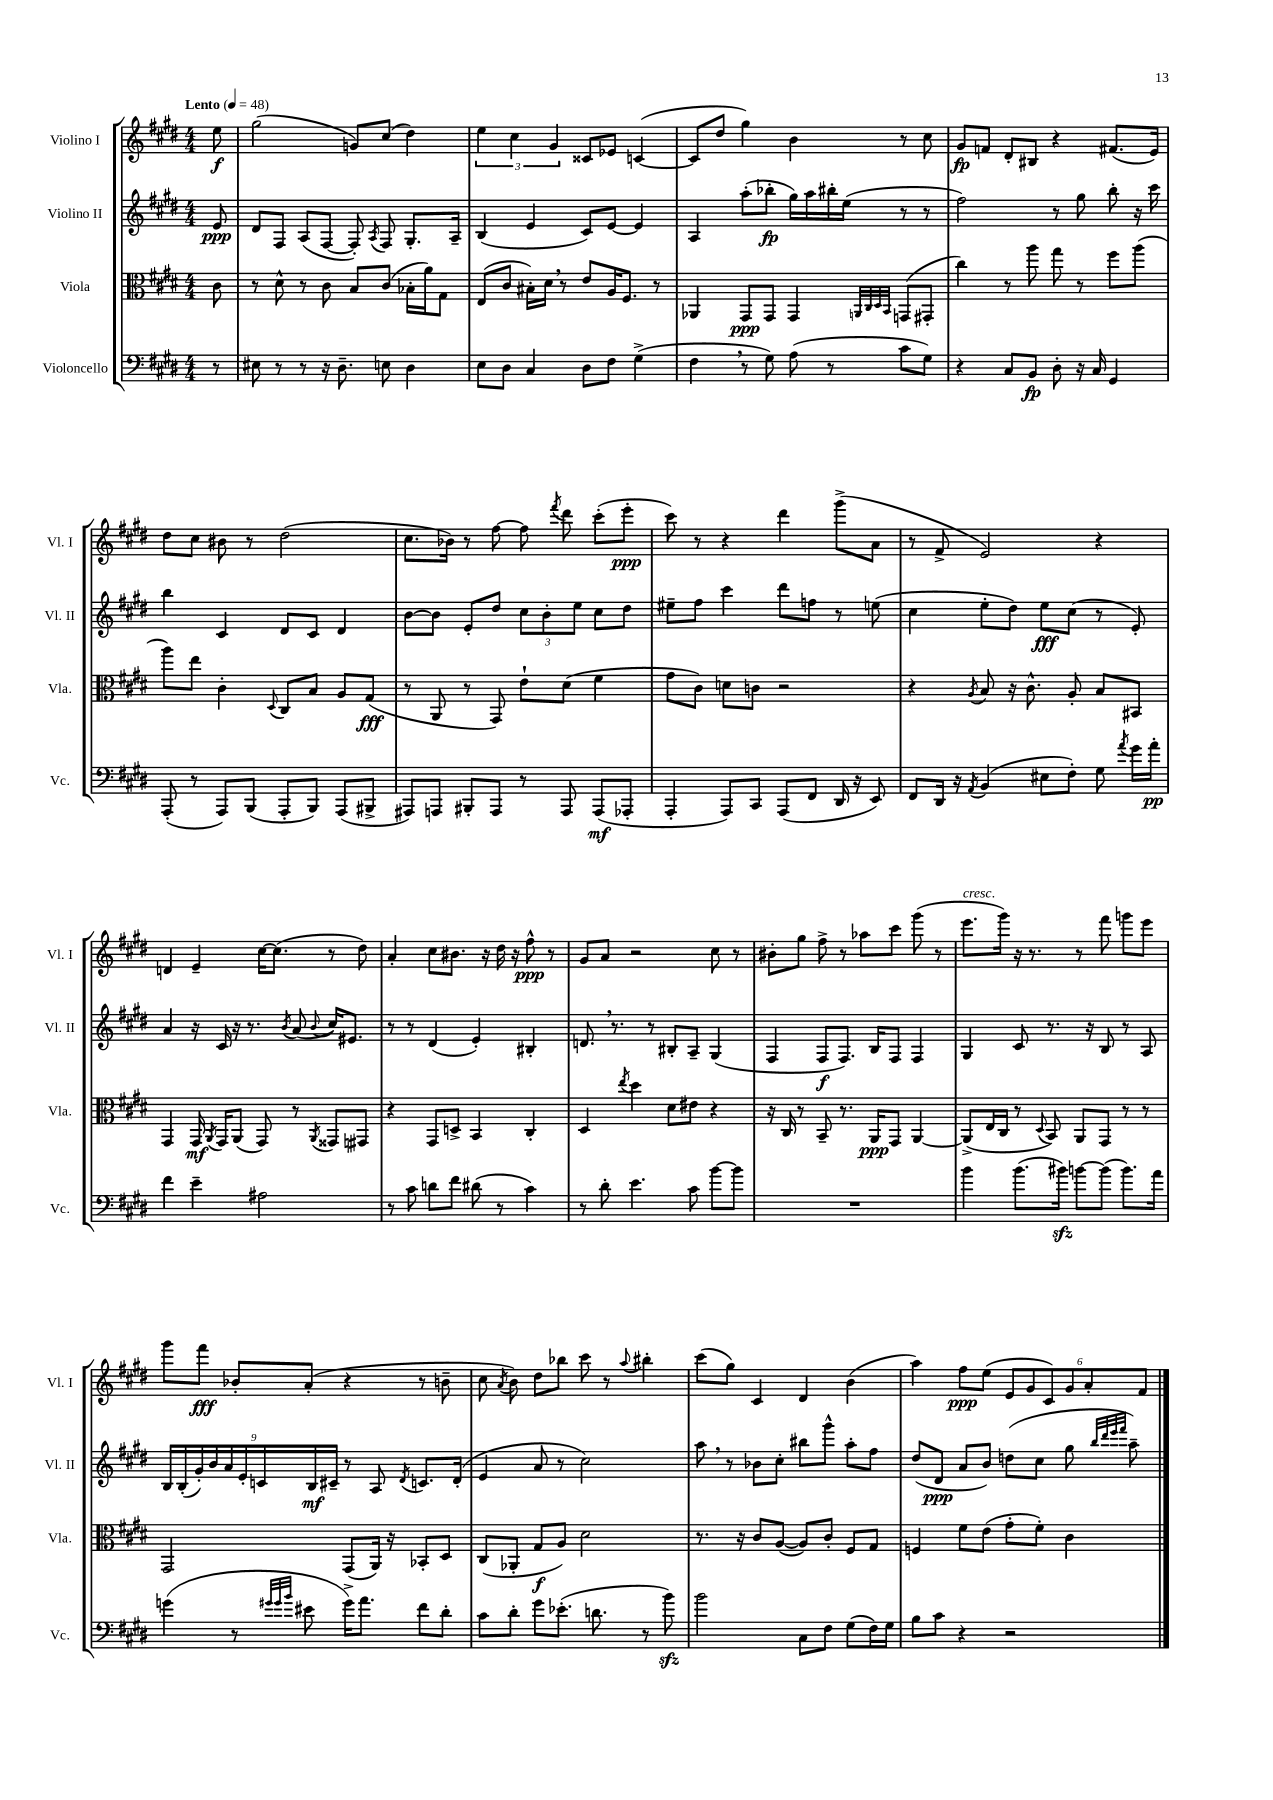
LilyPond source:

<<
\new StaffGroup <<
\new Staff = "s0" \with { instrumentName = "Violino I" shortInstrumentName = "Vl. I" } {
    \clef treble \key e \major \numericTimeSignature \time 4/4 \partial 8 \tempo "Lento" 4 = 48
    \autoBeamOff e''8\f |
    gis''2( g'8[) cis''8]( dis''4) |
    \tuplet 3/2 { e''4 cis''4 gis'4 } cisis'8[ ees'8] c'4~( |
    c'8[ dis''8] gis''4) b'4 r8 cis''8 |
    gis'8[\fp f'8] dis'8[-. bis8] r4 fis'8.[( e'16]) |
    dis''8[ cis''8] bis'8 r8 dis''2( |
    cis''8.[ bes'16]) r8 fis''8~ fis''8 \acciaccatura { fis'''8 } dis'''8 cis'''8[-.( e'''8]-.\ppp |
    cis'''8) r8 r4 dis'''4 gis'''8[->( a'8] |
    r8 fis'8-> e'2) r4 |
    d'4 e'4-- cis''16[~ cis''8.]( r8 dis''8) |
    a'4-. cis''8[ bis'8.] r16 dis''16 r16 fis''8-^\ppp r8 |
    gis'8[ a'8] r2 cis''8 r8 |
    bis'8[-. gis''8] fis''8-> r8 aes''8[ cis'''8] gis'''8( r8 |
    e'''8.[^\markup { \italic "cresc." } gis'''16]) r16 r8. r8 fis'''8 g'''8[ e'''8] |
    gis'''8[ fis'''8]\fff bes'8[-. a'8]-.( r4 r8 b'8-- |
    cis''8 \acciaccatura { a'8 } b'8) dis''8[ bes''8] cis'''8 r8 \appoggiatura { a''8 } bis''4-. |
    cis'''8[( gis''8]) cis'4 dis'4 b'4( |
    a''4) fis''8[\ppp e''8]( \tuplet 6/4 { e'8[ gis'8 cis'8) gis'8 a'8-. fis'8] } \bar "|." |
}
\new Staff = "s1" \with { instrumentName = "Violino II" shortInstrumentName = "Vl. II" } {
    \clef treble \key e \major \numericTimeSignature \time 4/4 \partial 8
    \autoBeamOff e'8\ppp |
    dis'8[ fis8] a8[( fis8]~ fis8-.) \acciaccatura { a8 } fis8 gis8.[-. a16]-- |
    b4( e'4 cis'8[) e'8]~ e'4 |
    a4 a''8[-.( bes''8]-.\fp gis''16[) a''16 bis''16-. e''16]( r8 r8 |
    fis''2) r8 gis''8 b''8-. r16 cis'''16 |
    b''4 cis'4 dis'8[ cis'8] dis'4 |
    b'8[~ b'8] e'8[-. dis''8] \tuplet 3/2 { cis''8[ b'8-. e''8] } cis''8[ dis''8] |
    eis''8[-- fis''8] cis'''4 dis'''8[ f''8] r8 e''8( |
    cis''4 e''8[-. dis''8]) e''8[\fff cis''8]( r8 e'8-.) |
    a'4 r16 cis'16 r16 r8. \acciaccatura { b'8 } a'8( \appoggiatura { b'8 } cis''16[) eis'8.] |
    r8 r8 dis'4( e'4-.) bis4-. |
    d'8. \breathe r8. r8 bis8[-. a8]-- gis4( |
    fis4 fis8[\f fis8.]) b16[ fis8] fis4 |
    gis4 cis'8 r8. r16 b8 r8 a8 |
    \tuplet 9/8 { b16[ b16-.( gis'16-.) b'16 a'16 e'16-. c'16 b16\mf cis'16]-- } r8 a8 \acciaccatura { dis'8 } c'8.[ dis'16]-.( |
    e'4 a'8 r8 cis''2) |
    a''8 \breathe r8 bes'8[ cis''8]-. bis''8[ gis'''8]-^ a''8[-. fis''8] |
    dis''8[( dis'8]\ppp a'8[ b'8]) d''8[( cis''8] gis''8 \grace { b''32[ dis'''32 e'''32 fis'''32] } a''8--) \bar "|." |
}
\new Staff = "s2" \with { instrumentName = "Viola" shortInstrumentName = "Vla." } {
    \clef alto \key e \major \numericTimeSignature \time 4/4 \partial 8
    \autoBeamOff cis'8 |
    r8 dis'8-^ r8 cis'8 b8[ cis'8]( bes16[-. a'16) gis8] |
    e8[( cis'8] bis16[-.) dis'16] \breathe r8 e'8[ a16 fis8.] r8 |
    aes,4 gis,8[\ppp gis,8] gis,4 \grace { a,32[ cis32 dis32 b,32] } g,8[( gis,8]-. |
    cis''4) r8 a''8 gis''8 r8 fis''8[ a''8]( |
    a''8[) e''8] cis'4-. \appoggiatura { dis8 } cis8[ b8] a8[ gis8]\fff( |
    r8 a,8 r8 gis,8) e'8[-! dis'8]( fis'4 |
    gis'8[ cis'8]) d'8[ c'8] r2 |
    r4 \acciaccatura { a8 } b8 r16 cis'8.-^ a8-. b8[ bis,8] |
    gis,4 gis,16\mf \acciaccatura { a,8 } gis,16[ a,8]( gis,8) r8 \acciaccatura { a,8 } gisis,8[ gis,8] |
    r4 gis,8[ d8]-> b,4 cis4-. |
    dis4 \acciaccatura { e''8 } dis''4 dis'8[ eis'8] r4 |
    r16 cis16 r8 b,8-- r8. a,16[\ppp gis,8] a,4~ |
    a,8[->( e16 cis16] r8 \appoggiatura { dis8 } b,8) a,8[ gis,8] r8 r8 |
    gis,2 gis,8[( a,16]) r16 bes,8[-. dis8] |
    cis8[( aes,8]-. gis8[\f a8]) dis'2 |
    r8. r16 cis'8[ a8]~( a8[) cis'8]-. fis8[ gis8] |
    f4 fis'8[ e'8]( gis'8[-. fis'8]-.) cis'4 \bar "|." |
}
\new Staff = "s3" \with { instrumentName = "Violoncello" shortInstrumentName = "Vc." } {
    \clef bass \key e \major \numericTimeSignature \time 4/4 \partial 8
    \autoBeamOff r8 |
    eis8 r8 r8 r16 dis8.-- e8 dis4 |
    e8[ dis8] cis4 dis8[ fis8] gis4->( |
    fis4 \breathe r8 gis8) a8( r8 cis'8[ gis8]) |
    r4 cis8[ b,8]\fp dis8-. r16 cis16 gis,4 |
    a,,8-.( r8 a,,8[) b,,8]( a,,8[-. b,,8]) a,,8[( bis,,8]-> |
    ais,,8[) a,,8] bis,,8[-. a,,8] r8 a,,8 a,,8[\mf( aes,,8]-. |
    a,,4-. a,,8[) cis,8] a,,8[( fis,8] dis,16 r16 e,8) |
    fis,8[ dis,16] r16 \acciaccatura { a,8 } b,4( eis8[ fis8]-.) gis8 \acciaccatura { a'8 } gis'16[ a'16]-.\pp |
    fis'4 e'4-- ais2 |
    r8 cis'8 d'8[ fis'8] dis'8( r8 cis'4) |
    r8 dis'8-. e'4. cis'8 b'8[~ b'8] |
    R1 |
    b'4 b'8.[( bis'16]\sfz) b'8[~ b'8]( b'8.[) a'16] |
    g'4( r8 \grace { gis'32[ gis'32 b'32] } eis'8 gis'16[->) a'8.] fis'8[ dis'8]-. |
    cis'8[ dis'8]-. gis'8[ ees'8.]-.( d'8. r8 b'8\sfz) |
    b'2 cis8[ fis8] gis8[( fis16) gis16] |
    b8[ cis'8] r4 r2 \bar "|." |
}
>>
>>
\layout { \context { \Score \remove "Bar_number_engraver" } }
